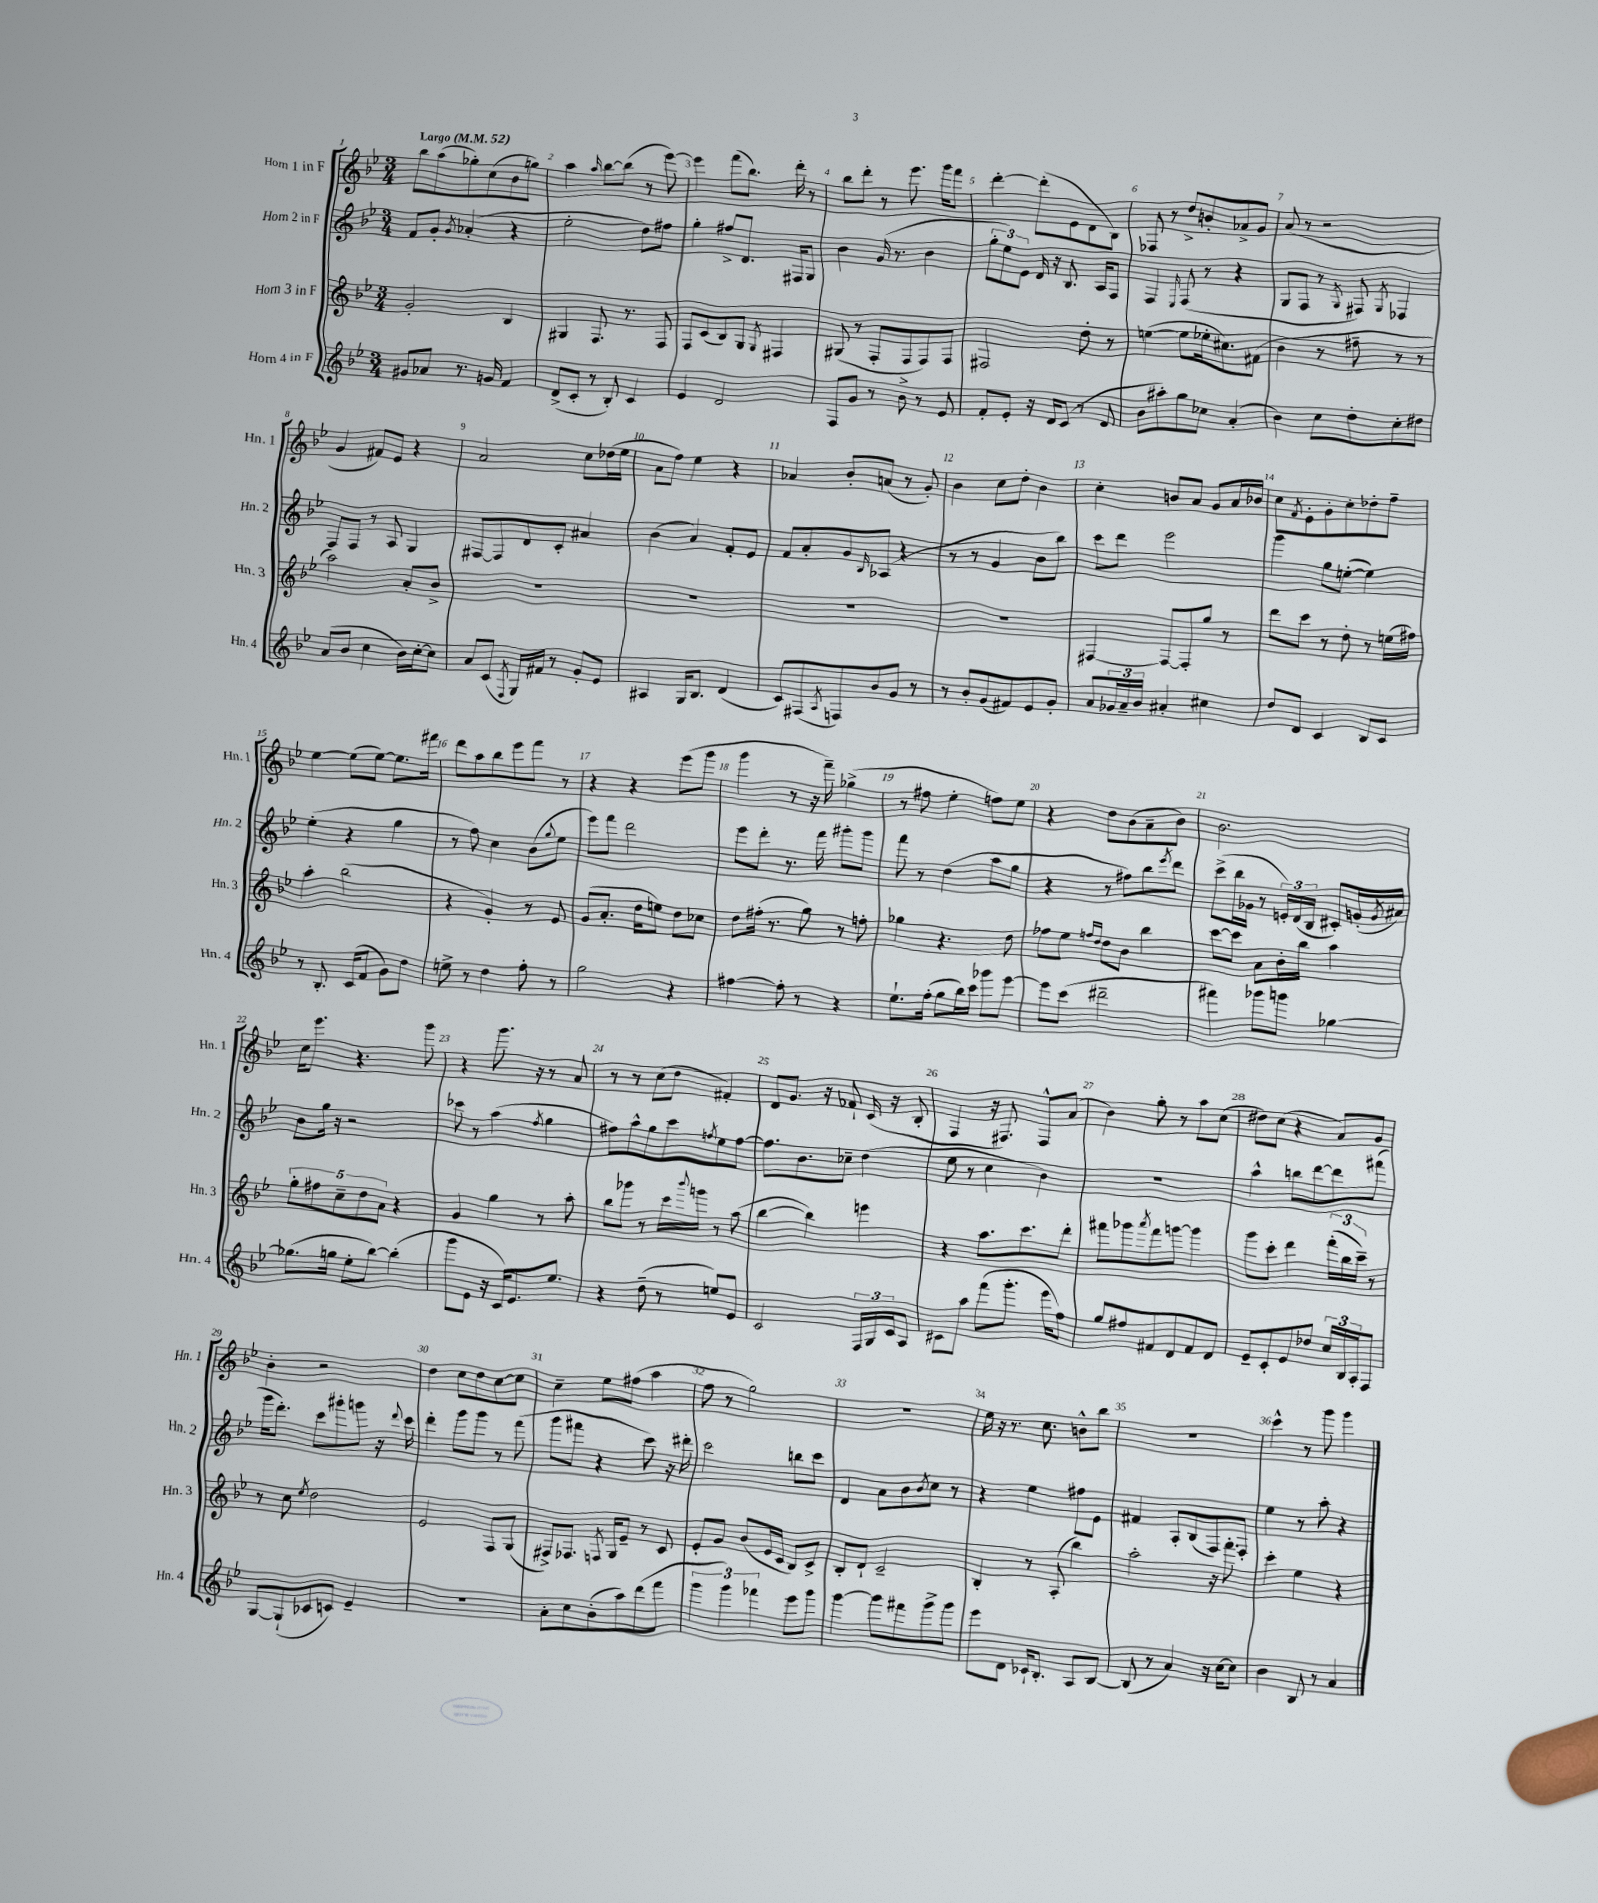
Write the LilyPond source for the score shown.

<<
\new StaffGroup <<
\new Staff = "s0" \with { instrumentName = "Horn 1 in F" shortInstrumentName = "Hn. 1" } {
    \clef treble \key bes \major \numericTimeSignature \time 3/4 \tempo "Largo" 4 = 52
    bes''8 a''8( ges''8-.) c''8( bes'8 g''8) |
    a''4 \grace { a''16 } bes''8~ bes''8( r8 ees'''8~) |
    ees'''4 f'''8( bes''8.) d'''16-. r8 |
    bes''8 d'''8-. r8 ees'''8. g'''16 f'''8 |
    d'''4~-. d'''8-.( ees'8 d'8 bes8) |
    fes8 r8 d''8-> b'8-. aes'8-> g'8 |
    a'8( r8 r2 |
    g'4 fis'8) ees'8 r4 |
    a'2 c''8 des''16( ees''16 |
    a'8 f''8) ees''4 r4 |
    aes'4 bes'8-. a'8( r8 g'8-.) |
    bes'4 c''8 d''8-. bes'4 |
    c''4-. b'8 a'8 g'8 a'16 bes'16 |
    c''8 \acciaccatura { f'8 } ees'8-. g'8-. c''8-. des''8-. f''8-- |
    ees''4~ ees''8( ees''8~) ees''8. fis'''16 |
    d'''8 a''8 bes''8 ees'''8 f'''8 r8 |
    r4 r4 ees'''8( g'''8 |
    g'''4 r8 r16 f'''16--) ges''4->( |
    r8 fis''8 ees''4-. f''8) ees''8 |
    r4 d''8 bes'8( a'8-- bes'8) |
    bes'2. |
    c''16 ees'''8. r4. g'''8 |
    r4 g'''8. r16 r8 a'8 |
    r8 r8 c''8( d''8 fis'4-.) |
    d'8 g'8. r16 fes'8-! c'16( r16 bes8-. |
    f4 r16 fis8.) fis8-^ a'8( |
    bes'4) g''8-. r8 a''8 c''8( |
    dis''8) c''8( r4 a'8) g'8 |
    bes'4-. r2 |
    d''4 c''8 d''8 c''8~ c''8 |
    c''4-- ees''8 fis''8( a''4 |
    f''8 r8 g''2) |
    R2. |
    ees''16 r16 r8. c''8. b'8-^ bes''8 |
    R2. |
    c'''4-^ r8 g'''8 g'''4 \bar "|." |
}
\new Staff = "s1" \with { instrumentName = "Horn 2 in F" shortInstrumentName = "Hn. 2" } {
    \clef treble \key bes \major \numericTimeSignature \time 3/4
    f'8 g'8-. \acciaccatura { g'8 } aes'4-.( r4 |
    ees''2-. d''8) fis''8 |
    g''4-. fis''8-> d'8. fis16 g8 |
    bes'4 g'16( r8. bes'4 |
    \tuplet 3/2 { g''8-. ees''8) ees'8 } d'16 r16 bes8. a16 f8 |
    f4 \grace { ees16 } f8( r8 r4 |
    g8 f8 r8 \acciaccatura { g8 } fis8) \acciaccatura { g8 } fes4 |
    f8 f8 r8 a8 g4 |
    fis8~ fis8 d'8 c'8-. ais'4 |
    bes'4( a'4) f'8-. ees'8 |
    f'8 a'8-. g'8 \grace { bes16 } aes8( r4 |
    r8 r8 g'4 bes'8 bes''8) |
    c'''8 d'''8 ees'''2 |
    g'''4 g''8 e''8~-.( e''4) |
    ees''4-.( r4 g''4 |
    r8 f''8) c''4 bes'8( \appoggiatura { g''8 } ees''8 |
    ees'''8) f'''8 d'''2 |
    ees'''8 d'''8-. r8. f'''16 gis'''8-. gis'''8 |
    f'''8 r8 d''4( a''8 g''8 |
    r4 r8 fis''8) bes''8 \acciaccatura { ees'''8 } d'''8 |
    c'''8->( bes''16 ges'16 r8 \tuplet 3/2 { e'16-.) d'16( bes16 } cis'8-.) g'16-.( \acciaccatura { g'8 } ais'16) |
    bes'8 g''16 r16 r2 |
    ces'''8 r8 a''4( \acciaccatura { f''8 } g''4 |
    fis''8) a''8-^ g''8 c'''8 \acciaccatura { f''8 } ees''8 f''8~ |
    f''8. bes'8. ces''8-- d''4( |
    ees''8 r8 c''4 bes'4) |
    R2. |
    a''4-^ b''8 d'''8~ d'''8 fis'''8( |
    g'''16 d'''8.-.) c'''8 gis'''8-. g'''8 r16 \appoggiatura { d'''8 } c'''16 |
    d'''4-. g'''8 g'''8 r8 f'''8( |
    g'''8 fis'''8 r4 c'''8) r16 dis'''16-. |
    c'''2 b''8 c'''8 |
    d'4 a'8 bes'8 \acciaccatura { bes'8 } c''8 r8 |
    r4 ees''4 fis''8 ees'8 |
    fis'4 a8-. bes8( f8) f8-. |
    ees''4 r8 a''8-. r4 \bar "|." |
}
\new Staff = "s2" \with { instrumentName = "Horn 3 in F" shortInstrumentName = "Hn. 3" } {
    \clef treble \key bes \major \numericTimeSignature \time 3/4
    g'2-. bes4 |
    gis4 f8. r8. f8 |
    f8 c'8( bes8) g8 \acciaccatura { g8 } fis4 |
    gis8( r8 f8-. f8 f8) f8 |
    fis2 d''8-. r8 |
    e''4~( e''8 ees''16-. cis''8.) fis'8( |
    bes'4 r8 fis''8-- r8 r8 |
    a''2) a'8-. bes'8-> |
    R2. |
    R2. |
    R2. |
    R2. |
    fis4~ fis8~ fis8-. g''8 r8 |
    d'''8 c'''8 r8 d''8-. r8 e''16( fis''16) |
    a''4-. bes''2( |
    r4 g'4-.) r8 ees'8 |
    g'8( a'8.-. d''16 e''8) d''8 ces''8 |
    d''8 fis''16-.( r8. g''8) r8 f''8-. |
    ges''4 r4. d''8 |
    fes''8 ees''8 \grace { f''16 d''16 } d''8 bes'8 bes''4 |
    c'''8~ c'''8 a'8 bes'16-. bes''16 a''4 |
    \tuplet 5/4 { g''8-. fis''8 c''8-- d''8 a'8 } r4 |
    g'4 g''4 r8 a''8-. |
    bes''8 ges'''8 r8 c'''16 \appoggiatura { bes'''8 } g'''16 r8 a''8( |
    bes''4~ bes''4) e'''4 |
    r4 a''8. c'''8. d'''8-. |
    fis'''8 ges'''8 \acciaccatura { a'''8 } fis'''8 g'''8~ g'''4 |
    g'''8 c'''8-. d'''4 \tuplet 3/2 { f'''16-.( bes''16 c'''16--) } r8 |
    r8 c''8 \acciaccatura { ees''8 } d''2 |
    ees'2 f8 g8( |
    fis8->) fes8. \acciaccatura { f8 } g16 ees'8-- r8 c'8 |
    ees'8-. g'8 bes'8( ees'16 c'16 bes8) c'8-> |
    bes8-. d'8-! c'2-- |
    bes4-. r8 a8-.( bes''4) |
    a''2-. r16 f'''8.-. |
    c'''4-. ees''4 r4 \bar "|." |
}
\new Staff = "s3" \with { instrumentName = "Horn 4 in F" shortInstrumentName = "Hn. 4" } {
    \clef treble \key bes \major \numericTimeSignature \time 3/4
    gis'8 aes'8 r8. g'16 f'4 |
    d'8->( c'8-. r8 bes8-.) c'4 |
    ees'4 d'2 |
    f8 g'8 r8 bes'8-> r8 ees'8 |
    f'8-. ees'8-. r16 d'16 c'8( r8 d'8 |
    bes'8 ais''8-.) g''8 ces''8 a'4-.( |
    bes'4) c''8 d''8-. c''8-. dis''8 |
    a'8( bes'8 c''4 bes'16) c''16~-. c''8 |
    a'8 c'8( \acciaccatura { f8 } g16) fis'16 r8 g'8-. ees'8 |
    ais4 g16 bes8. d'4( |
    c'8) fis8( \acciaccatura { a8 } f8) bes'8 g'8 r8 |
    r8 bes'8-. g'8( fis'8) ees'8 g'8-. |
    a'8 \tuplet 3/2 { ges'16 a'16-- bes'16 } ais'4-. cis''4 |
    d''8 d'8 c'4 bes8 c'8 |
    r8 bes8.-. c'16( f'8 g'8) d''8 |
    e''8-> r8 d''4 f''8-. r8 |
    g''2 r4 |
    fis''4~ fis''8-. r8 r4 |
    ees''8.-! f''16-.( g''8 bes''16) c'''16 ges'''8 ees'''8~ |
    ees'''8 c'''8( dis'''2-- |
    fis'''4) ges'''8 g'''8 ges''4~ |
    ges''8.( g''16 ees''8-. bes''8~) bes''4-.( |
    g'''8 ees'8 r16 c'16) ees'8. ees''8. |
    r4 d''8--( r8 e''8) ees'8 |
    c'2 \tuplet 3/2 { f16 g16 c'16 } a8 |
    cis'8 a''8 f'''8( g'''8.-. ees'''16 f''8) |
    g''8 fis''8 fis'8 d'8 fis'8 d'8 |
    ees'8-- c'8-. ees'8 des''8 \tuplet 3/2 { c''16 bes16 a16-. } f8 |
    g8~ g8-!( ces'8 c'8) ees'4-- |
    R2. |
    a'8-. c''8 bes'8-.( a''8) d'''8( f'''8 |
    \tuplet 3/2 { g'''4 g'''4) fes'''4 } ees'''8 g'''8 |
    g'''4~ g'''8 fis'''8 g'''8-> g'''8 |
    ees'''8 d'8 ces'16-! bes8.-. a8 bes8~ |
    bes8( r8 a'4) r16 c''16~ c''8 |
    bes'4 bes8 r8 a'4 \bar "|." |
}
>>
>>
\layout { \context { \Score \override BarNumber.break-visibility = ##(#f #t #t) barNumberVisibility = #all-bar-numbers-visible } }
